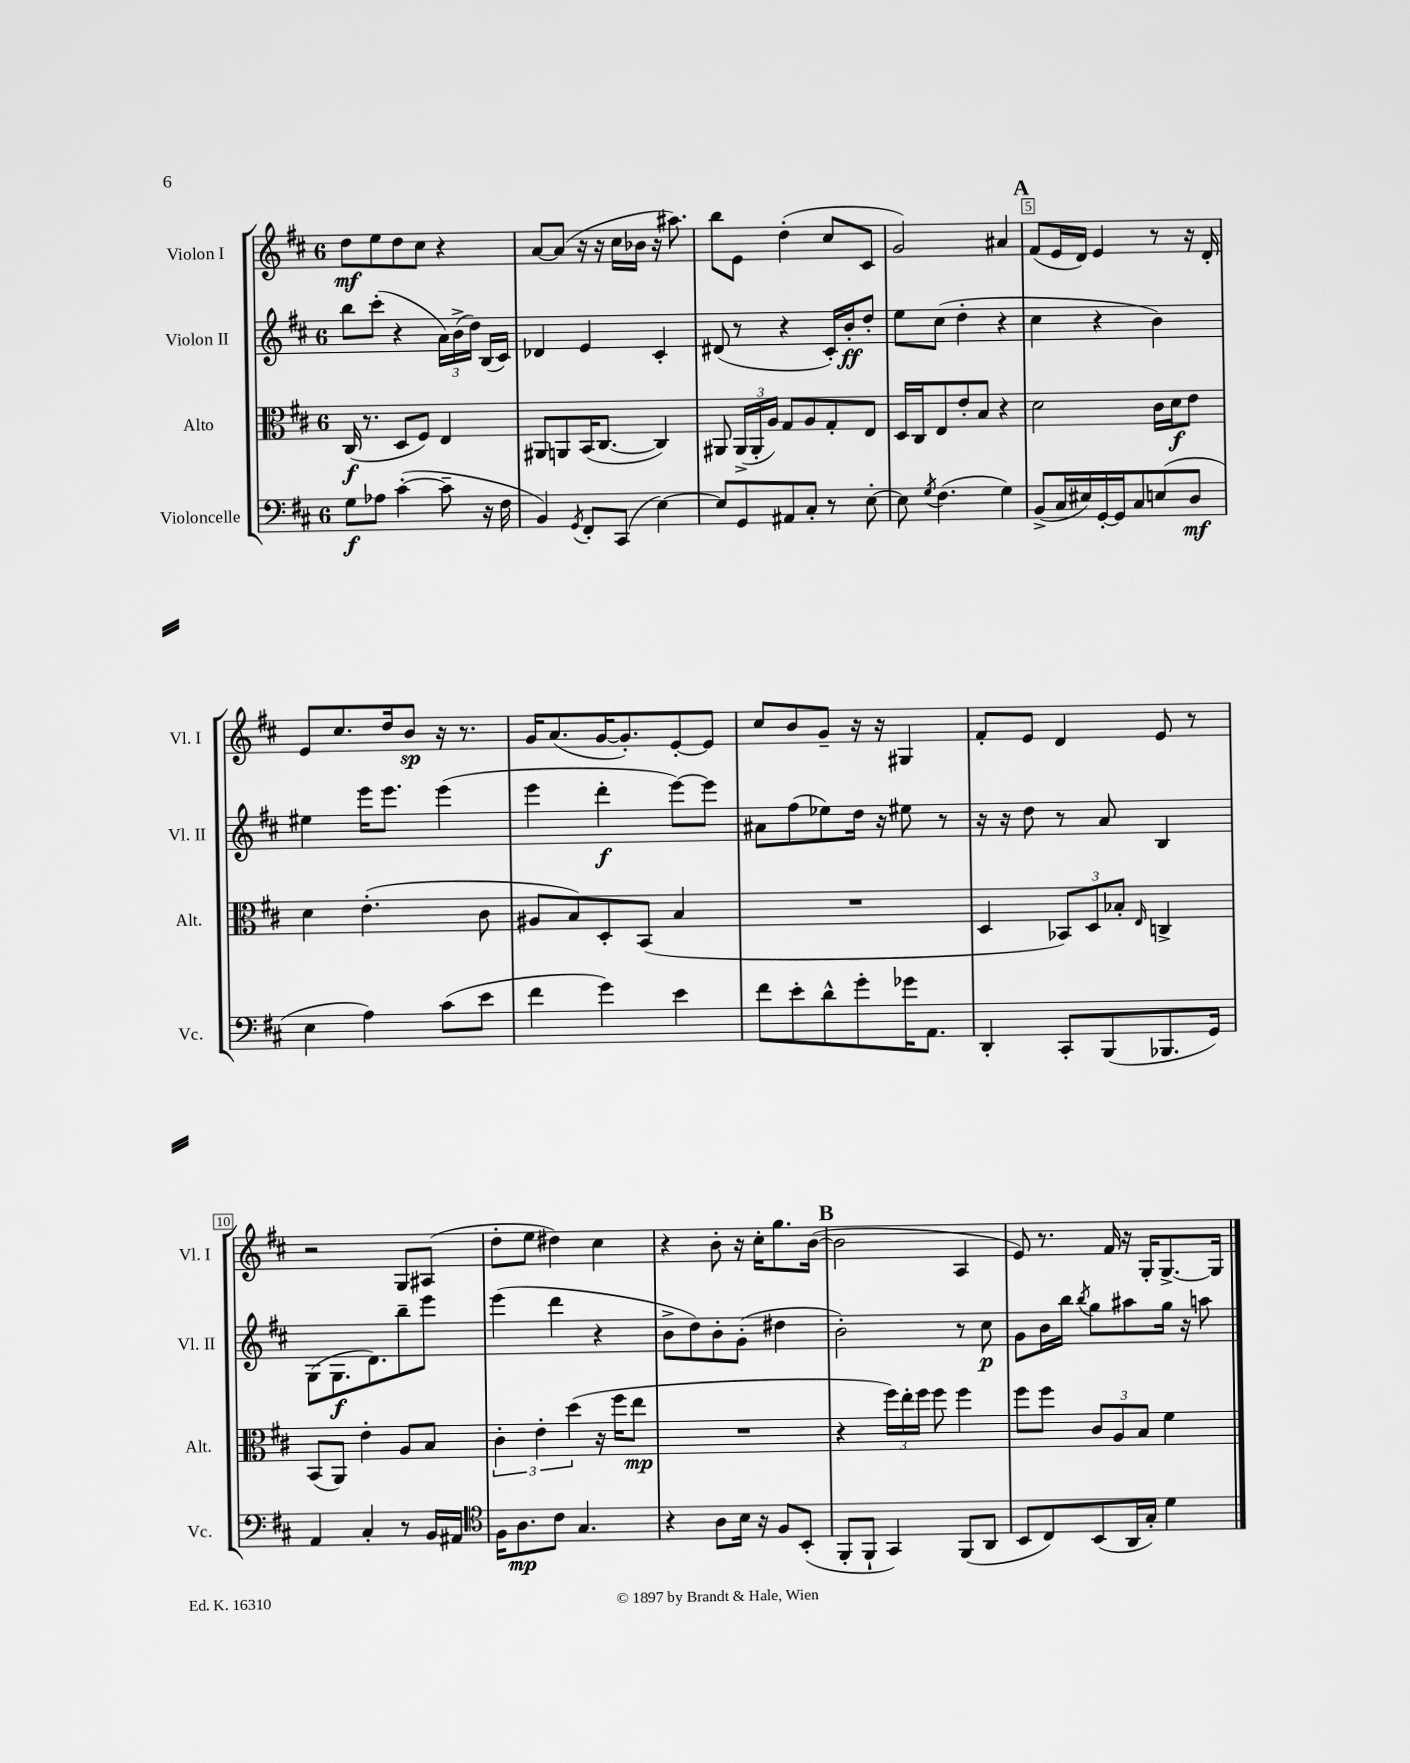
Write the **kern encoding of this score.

**kern	**dynam	**kern	**dynam	**kern	**dynam	**kern	**dynam
*part4	*part4	*part3	*part3	*part2	*part2	*part1	*part1
*staff4	*staff4	*staff3	*staff3	*staff2	*staff2	*staff1	*staff1
*I"Violoncelle	*	*I"Alto	*	*I"Violon II	*	*I"Violon I	*
*I'Vc.	*	*I'Alt.	*	*I'Vl. II	*	*I'Vl. I	*
*clefF4	*	*clefC3	*	*clefG2	*	*clefG2	*
*k[f#c#]	*	*k[f#c#]	*	*k[f#c#]	*	*k[f#c#]	*
*M6/8	*	*M6/8	*	*M6/8	*	*M6/8	*
=1	=1	=1	=1	=1	=1	=1	=1
8G\L	f	(16C#/	f	8bb\L	.	8dd\L	mf
.	.	8.r	.	.	.	.	.
8A-X\J	.	.	.	(8ccc#'\J	.	8ee\	.
([4c#'\	.	8D/L	.	4r	.	8dd\	.
.	.	8F#/J)	.	.	.	8cc#\J	.
8c#~\]	.	4E/	.	24a\LL)	.	4r	.
.	.	.	.	(24b^\	.	.	.
.	.	.	.	24dd\JJ)	.	.	.
16r	.	.	.	(16B/LL	.	.	.
16F#\	.	.	.	16c#/JJ)	.	.	.
=2	=2	=2	=2	=2	=2	=2	=2
4BB/)	.	8AA#X/L	.	4d-X/	.	[8a/L	.
.	.	8AAn/	.	.	.	(8a/J]	.
8qGG/	.	.	.	.	.	.	.
8FF#'/L	.	(16BB/K	.	4e/	.	16r	.
.	.	[8.C#/J	.	.	.	16r	.
(8CC#/J	.	.	.	.	.	16cc#\LL	.
.	.	.	.	.	.	16b-X\JJ	.
[4E\)	.	4C#/])	.	4c#'/	.	16r	.
.	.	.	.	.	.	8.aa#X\)	.
=3	=3	=3	=3	=3	=3	=3	=3
8E/L]	.	8AA#X/	.	(8d#X/	.	8bb\L	.
8GG/	.	(24AA#^/LL	.	8r	.	8e\J	.
.	.	24AA#'/	.	.	.	.	.
.	.	24A/JJ)	.	.	.	.	.
8AA#X/	.	8G/L	.	4r	.	(4dd'\	.
8C#'/J	.	8A/	.	.	.	.	.
8r	.	8G'/	.	16c#'/LL)	.	8cc#/L	.
.	.	.	.	16b'/J	ff	.	.
[8E'\	.	8E/J	.	8dd'/J	.	8c#/J	.
=4	=4	=4	=4	=4	=4	=4	=4
8E\]	.	16D/LL	.	8ee\L	.	2g/)	.
.	.	16C#/J	.	.	.	.	.
8qG/	.	.	.	.	.	.	.
(4.F#\	.	8E/	.	(8cc#\J	.	.	.
.	.	8e'/	.	4dd'\	.	.	.
.	.	8B/J	.	.	.	.	.
4G\)	.	4r	.	4r	.	4a#X/	.
!!LO:REH:place=s1:t=A
=5	=5	=5	=5	=5	=5	=5	=5
(8BB^/L	.	2d\	.	4cc#\	.	(8f#/L	.
16C#/L	.	.	.	.	.	16e/L	.
16E#X/)	.	.	.	.	.	16d/JJ)	.
[16GG'/	.	.	.	4r	.	4e/	.
16GG/J]	.	.	.	.	.	.	.
8C#/	.	.	.	.	.	.	.
(8En/	.	16c#\LL	.	4b\)	.	8r	.
.	.	16d\J	f	.	.	.	.
8D/J	mf	8e\J	.	.	.	16r	.
.	.	.	.	.	.	16d'/	.
!!LO:LB:g=z
=6	=6	=6	=6	=6	=6	=6	=6
4E\	.	4d\	.	4ee#X\	.	8e/L	.
.	.	.	.	.	.	8.cc#/	.
4A\)	.	(4.e'\	.	16eee\KL	.	.	.
.	.	.	.	8.eee\J	.	16dd/k	.
.	.	.	.	.	.	8b/J	sp
(8c#\L	.	.	.	(4eee\	.	16r	.
.	.	.	.	.	.	8.r	.
8e\J	.	8c#\	.	.	.	.	.
=7	=7	=7	=7	=7	=7	=7	=7
4f#\	.	8A#X/L	.	4eee\	.	16g/KL	.
.	.	.	.	.	.	(8.a/	.
.	.	8B/)	.	.	.	.	.
4g\)	.	8D'/	.	4ddd'\	f	[16g/K	.
.	.	.	.	.	.	8.g'/])	.
.	.	(8BB/J	.	.	.	.	.
4e\	.	4B/	.	[8eee\L)	.	[8e'/	.
.	.	.	.	8eee\J]	.	8e/J]	.
=8	=8	=8	=8	=8	=8	=8	=8
8f#\L	.	2.r	.	8a#X\L	.	8cc#/L	.
8e'\	.	.	.	(8ff#\	.	8b/	.
8d^^\	.	.	.	8ee-X\)	.	8g~/J	.
8g'\	.	.	.	16dd\Jk	.	16r	.
.	.	.	.	16r	.	16r	.
16g-X\K	.	.	.	8ee#X\	.	4G#X/	.
8.AA\J	.	.	.	.	.	.	.
.	.	.	.	8r	.	.	.
=9	=9	=9	=9	=9	=9	=9	=9
4DD'/	.	4D/	.	16r	.	8f#'/L	.
.	.	.	.	16r	.	.	.
.	.	.	.	8dd\	.	8e/J	.
8CC#'/L	.	12BB-X/L)	.	8r	.	4d/	.
.	.	12D/	.	.	.	.	.
(8BBB/	.	.	.	8a/	.	.	.
.	.	12B-X'/J	.	.	.	.	.
.	.	16qqE/	.	.	.	.	.
8.BBB-X/	.	4Cn^/	.	4B/	.	8e/	.
.	.	.	.	.	.	8r	.
16GG/Jk)	.	.	.	.	.	.	.
!!LO:LB:g=z
=10	=10	=10	=10	=10	=10	=10	=10
4AA/	.	(8BB/L	.	(8G\L	.	2r	.
.	.	8AA/J)	.	8.G\	f	.	.
4C#'/	.	4e'\	.	.	.	.	.
.	.	.	.	8.d\)	.	.	.
8r	.	8A/L	.	8bb~\	.	8G/L	.
16BB/LL	.	8B/J	.	8eee\J	.	(8A#X/J	.
16AA#X/JJ	.	.	.	.	.	.	.
=11	=11	=11	=11	=11	=11	=11	=11
*clefC4	*	*	*	*	*	*	*
16F#\KL	.	6c#'\	.	(4eee\	.	8dd'\L	.
8.A\	mp	.	.	.	.	.	.
.	.	.	.	.	.	8ee\J	.
.	.	6e'\	.	.	.	.	.
8c#\J	.	.	.	4ddd\	.	4dd#X\)	.
.	.	(6dd\	.	.	.	.	.
4.G/	.	.	.	.	.	.	.
.	.	16r	.	4r	.	4cc#\	.
.	.	16ff#\KL	.	.	.	.	.
.	.	8ee\J	mp	.	.	.	.
=12	=12	=12	=12	=12	=12	=12	=12
4r	.	2.r	.	8b^\L	.	4r	.
.	.	.	.	8dd\)	.	.	.
8A\L	.	.	.	8b'\	.	8b'\	.
16B\Jk	.	.	.	(8g'\J	.	16r	.
16r	.	.	.	.	.	16cc#'\KL	.
8F#/L	.	.	.	4dd#X\	.	8.gg\	.
(8BB'/J	.	.	.	.	.	.	.
.	.	.	.	.	.	([16b\Jk	.
!!LO:REH:place=s1:t=B
=13	=13	=13	=13	=13	=13	=13	=13
8FF#'/L	.	4r	.	2b'\)	.	2b\]	.
8FF#`/J	.	.	.	.	.	.	.
4GG/)	.	24ff#\LL)	.	.	.	.	.
.	.	24ee'\	.	.	.	.	.
.	.	24ff#\JJ	.	.	.	.	.
.	.	8ff#\	.	.	.	.	.
(8FF#/L	.	4ff#\	.	8r	.	4A/	.
8AA/J	.	.	.	8cc#\	p	.	.
=14	=14	=14	=14	=14	=14	=14	=14
8BB/L	.	8ff#\L	.	8g\L	.	8e/)	.
8C#/)	.	8ff#\J	.	16b\L	.	8.r	.
.	.	.	.	16bb\JJ	.	.	.
.	.	.	.	8qbb/	.	.	.
(8BB/	.	12c#/L	.	8gg\L	.	.	.
.	.	.	.	.	.	16f#/	.
.	.	12A/	.	.	.	.	.
16AA/L	.	.	.	8aa#X\	.	16r	.
.	.	12B/J	.	.	.	.	.
16G'/JJ)	.	.	.	.	.	16G'/KL	.
4d\	.	4f#\	.	16gg\Jk	.	[8.G^/	.
.	.	.	.	16r	.	.	.
.	.	.	.	8aan\	.	.	.
.	.	.	.	.	.	16G/Jk]	.
==	==	==	==	==	==	==	==
*-	*-	*-	*-	*-	*-	*-	*-
